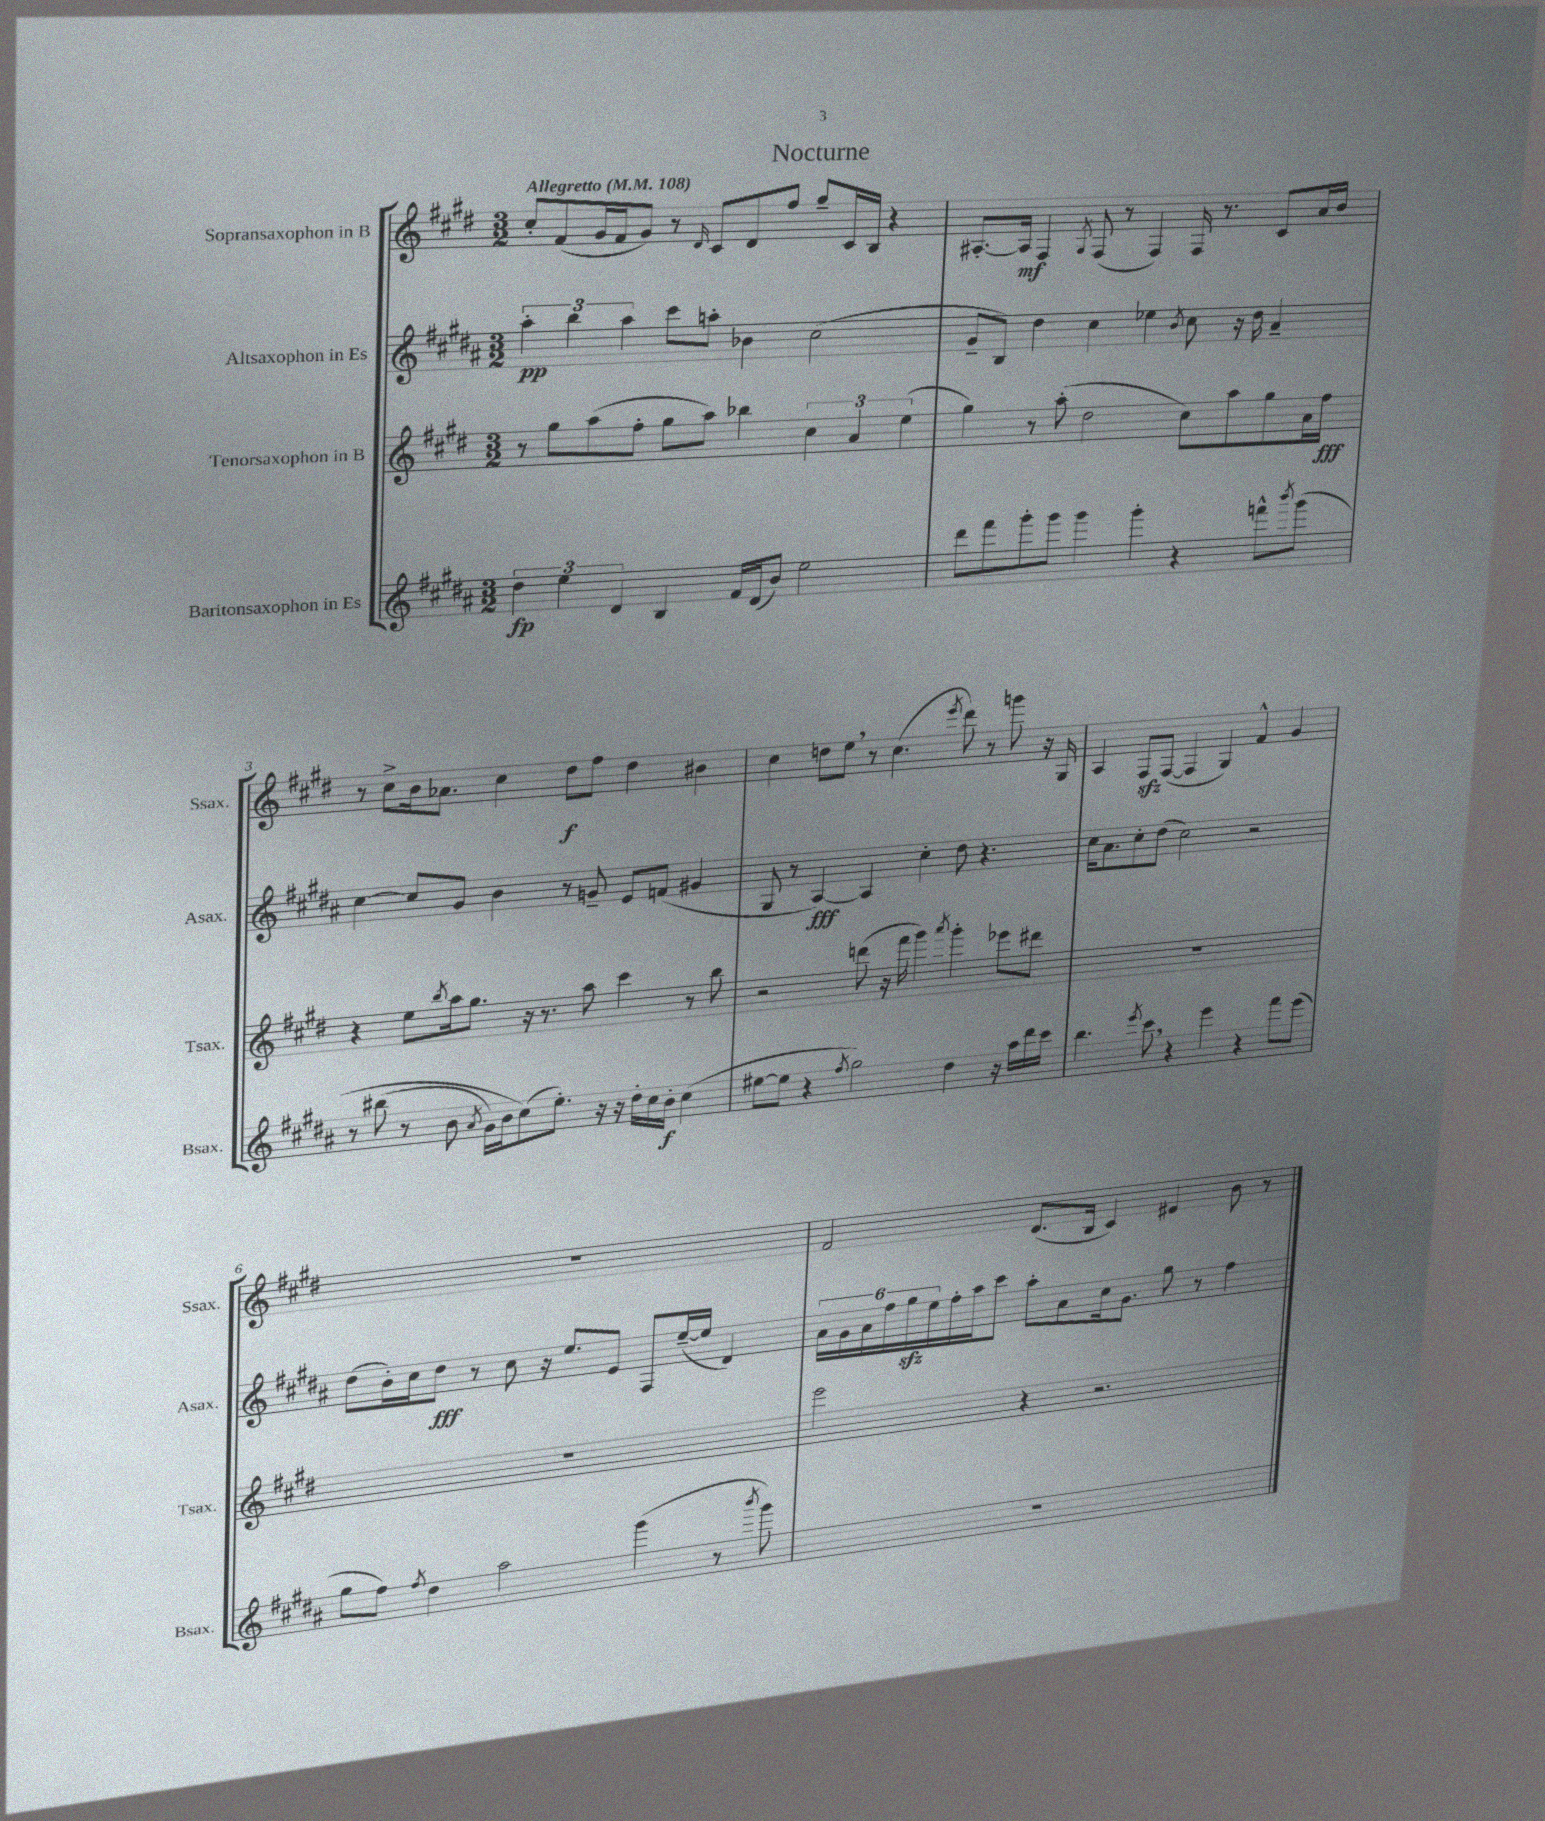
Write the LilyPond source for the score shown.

\header { title = "Nocturne" }
<<
\new StaffGroup <<
\new Staff = "s0" \with { instrumentName = "Sopransaxophon in B" shortInstrumentName = "Ssax." } {
    \clef treble \key e \major \numericTimeSignature \time 3/2 \tempo "Allegretto" 4 = 108
    cis''8-. fis'8( gis'16 fis'16 gis'8) r8 \grace { dis'16 } cis'8 dis'8 fis''8 gis''8-- cis'16 b16 r4 |
    ais8.~-. ais16\mf fis4 \acciaccatura { gis8 } fis8( r8 fis4) fis16 r8. cis'8 a'16 b'16 |
    r8 cis''8-> b'16 aes'8. cis''4 dis''8\f fis''8 dis''4 bis'4 |
    cis''4 d''8 e''8 \breathe r8 cis''4.( \acciaccatura { e'''8 } dis'''8) r8 g'''8 r16 gis16 |
    a4 fis8\sfz fis8~( fis4 gis4) fis'4-^ gis'4 |
    R1. |
    fis'2 dis'8.( b16 cis'4) eis'4 b'8 r8 \bar "|." |
}
\new Staff = "s1" \with { instrumentName = "Altsaxophon in Es" shortInstrumentName = "Asax." } {
    \clef treble \key b \major \numericTimeSignature \time 3/2
    \tuplet 3/2 { ais''4-.\pp b''4 ais''4 } cis'''8 a''8-. bes'4 cis''2( |
    gis'8-- b8) dis''4 cis''4 ees''4 \acciaccatura { b'8 } cis''8 r16 dis''16 ais'4-- |
    cis''4~ cis''8 gis'8 b'4 r8 g'8-- e'8 f'8( gis'4 |
    gis8 r8 ais4~\fff) ais4 cis''4-. dis''8 r4. |
    cis''16 ais'8. cis''8-. dis''8( cis''2) r2 |
    dis''8( b'16-.) cis''16 dis''8\fff r8 cis''8 r16 e''8. e'8 fis8 e''16~--( e''16 dis'4) |
    \tuplet 6/4 { ais'16 gis'16 ais'16 fis''16 gis''16\sfz e''16 } fis''16-. ais''16 cis'''8 ais''8-. ais'8 cis''16 gis'8. gis''8 r8 fis''4 \bar "|." |
}
\new Staff = "s2" \with { instrumentName = "Tenorsaxophon in B" shortInstrumentName = "Tsax." } {
    \clef treble \key e \major \numericTimeSignature \time 3/2
    r8 gis''8 a''8( fis''8-. gis''8 a''8) bes''4 \tuplet 3/2 { cis''4 a'4 e''4( } |
    gis''4) r8 a''8-.( dis''2 cis''8) a''8 gis''8 a'16 fis''16\fff |
    r4 e''8 \acciaccatura { b''8 } a''16 gis''8. r16 r8. a''8 cis'''4 r8 b''8 |
    r2 d'''8( r16 fis'''16 gis'''4) \acciaccatura { a'''8 } gis'''4-. ees'''8 dis'''8 |
    R1. |
    R1. |
    e'''2 r4 r2. \bar "|." |
}
\new Staff = "s3" \with { instrumentName = "Baritonsaxophon in Es" shortInstrumentName = "Bsax." } {
    \clef treble \key b \major \numericTimeSignature \time 3/2
    \tuplet 3/2 { dis''4\fp e''4 dis'4 } b4 fis'16 dis'16( b'8) e''2 |
    dis'''8 fis'''8 gis'''8-. gis'''8 gis'''4 gis'''4-. r4 f'''8-^ \acciaccatura { b'''8 } gis'''8\( |
    r8 bis''8( r8 b'8 \acciaccatura { ais'8 } gis'16) b'16 cis''8(\) e''8.-.) r16 r16 dis''16-. cis''16 b'16-.\f cis''4( |
    eis''8~ eis''8 r4 \acciaccatura { fis''8 } gis''2) dis''4 r16 ais''16 dis'''16 cis'''16 |
    b''4. \acciaccatura { e'''8 } cis'''8 \breathe r4 e'''4 r4 fis'''8 e'''8( |
    gis''8 fis''8) \acciaccatura { fis''8 } dis''4 ais''2 gis'''4( r8 \acciaccatura { b'''8 } gis'''8) |
    R1. \bar "|." |
}
>>
>>
